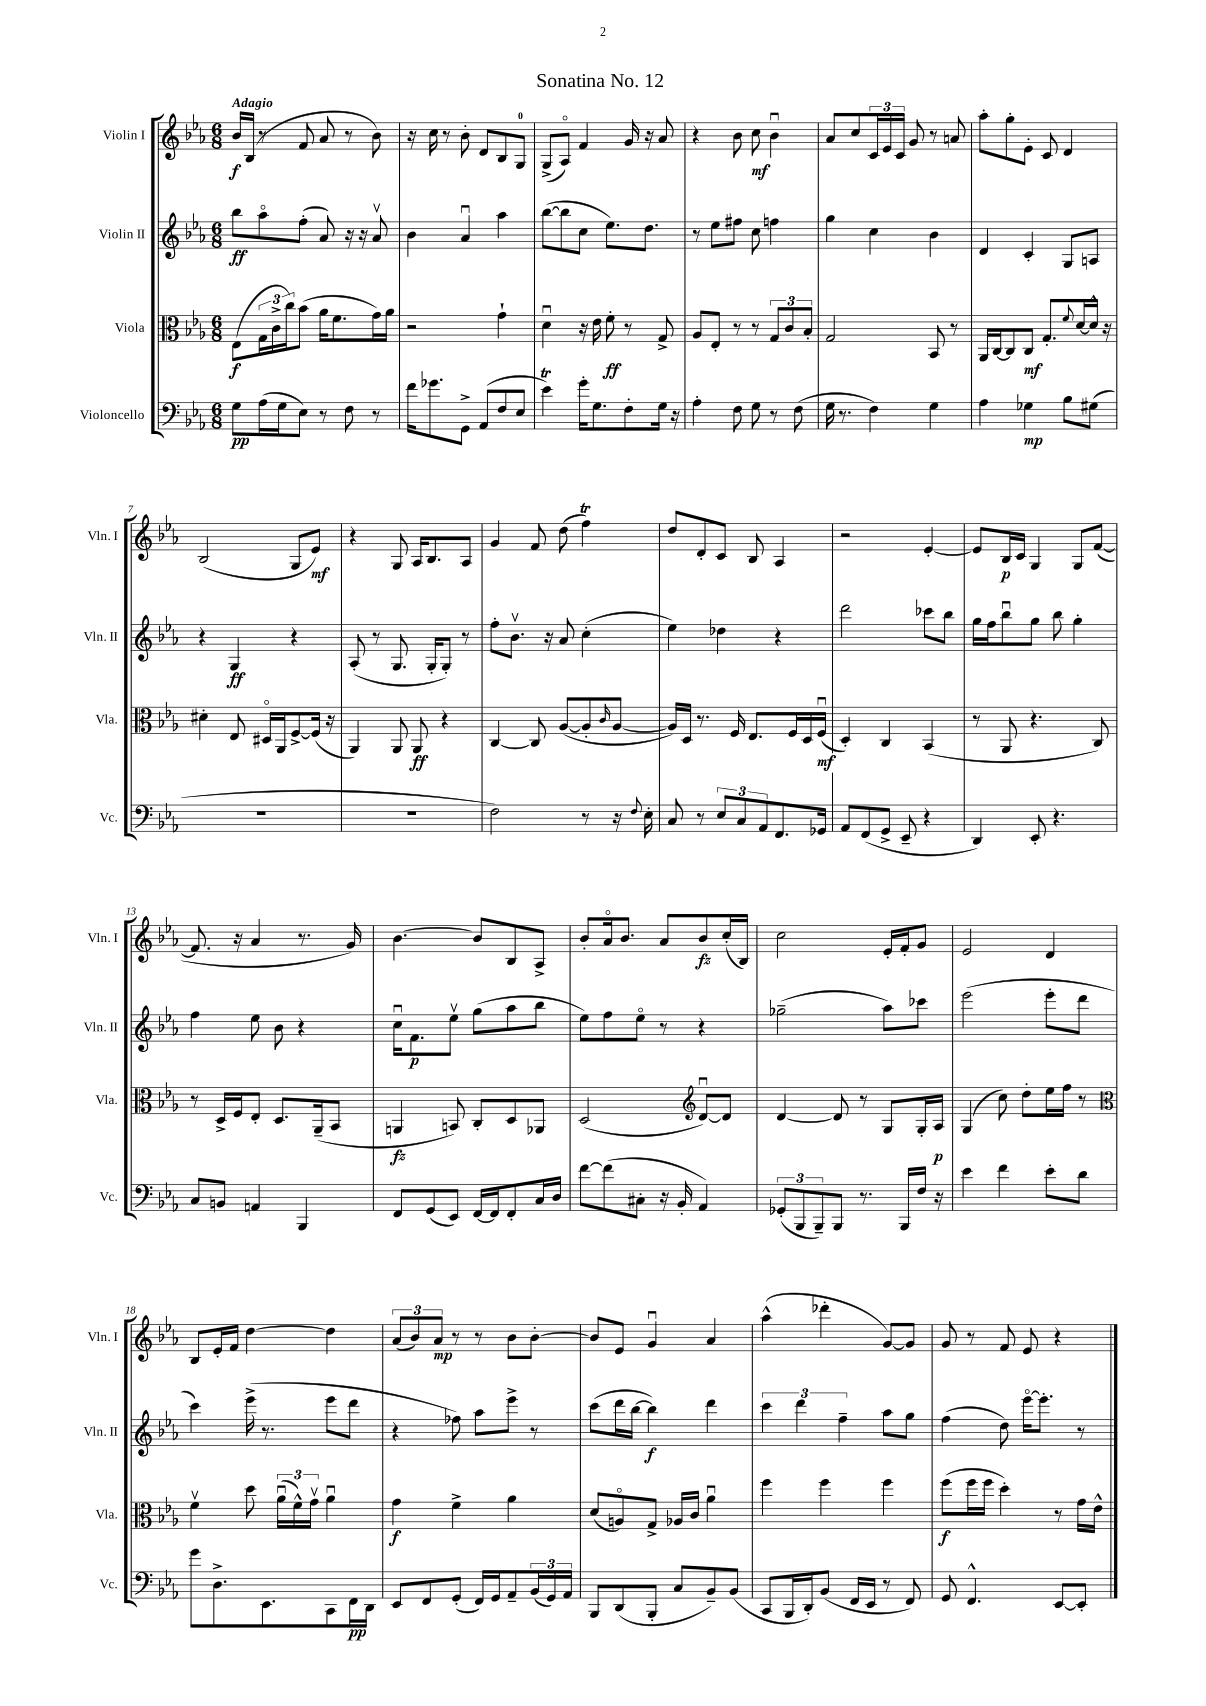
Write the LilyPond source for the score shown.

\header { title = "Sonatina No. 12" }
<<
\new StaffGroup <<
\new Staff = "s0" \with { instrumentName = "Violin I" shortInstrumentName = "Vln. I" } {
    \clef treble \key ees \major \numericTimeSignature \time 6/8 \tempo "Adagio"
    bes'16\f bes16( r8 f'8 aes'8 r8 bes'8) |
    r16 c''16 r8 bes'8-. d'8 bes8 g8-0 |
    g8->( aes8\flageolet) f'4 g'16 r16 aes'8 |
    r4 bes'8 c''8\mf bes'4\downbow |
    aes'8 c''8 \tuplet 3/2 { c'16 ees'16 c'16 } g'8 r8 a'8 |
    aes''8-. g''8-. ees'8-. c'8 d'4 |
    bes2( g8 ees'8\mf) |
    r4 g8 aes16 bes8. aes8 |
    g'4 f'8 d''8( f''4\trill) |
    d''8 d'8-. c'8 bes8 aes4 |
    r2 ees'4~-. |
    ees'8 bes16\p c'16 g4 g8 f'8~( |
    f'8. r16 aes'4 r8. g'16) |
    bes'4.~ bes'8 bes8 aes8-> |
    bes'8-. aes'16\flageolet bes'8. aes'8 bes'8\fz c''16-.( bes16) |
    c''2 ees'16-. f'16-. g'8 |
    ees'2 d'4 |
    bes8 ees'16-. f'16 d''4~ d''4 |
    \tuplet 3/2 { aes'8( bes'8) aes'8\mp } r8 r8 bes'8 bes'8~-. |
    bes'8 ees'8 g'4\downbow aes'4 |
    aes''4-^( des'''4-. g'8~) g'8 |
    g'8 r8 f'8 ees'8 r4 \bar "|." |
}
\new Staff = "s1" \with { instrumentName = "Violin II" shortInstrumentName = "Vln. II" } {
    \clef treble \key ees \major \numericTimeSignature \time 6/8
    bes''8\ff aes''8\flageolet f''8-.( aes'8) r16 r16 aes'8\upbow |
    bes'4 aes'4\downbow aes''4 |
    bes''8~( bes''8 c''8 ees''8.) d''8. |
    r8 ees''8 fis''8 c''8 f''4 |
    g''4 c''4 bes'4 |
    d'4 c'4-. g8 a8 |
    r4 g4\ff r4 |
    aes8-.( r8 g8. g16-. g8-.) r8 |
    f''8-. bes'8.\upbow r16 aes'8 c''4-.( |
    ees''4) des''4 r4 |
    d'''2 ces'''8 bes''8 |
    g''16 f''16 bes''8\downbow g''8 bes''8 g''4-. |
    f''4 ees''8 bes'8 r4 |
    c''16\downbow f'8.\p ees''8\upbow g''8( aes''8 bes''8 |
    ees''8) f''8 ees''8\flageolet r8 r4 |
    ges''2--( aes''8) ces'''8 |
    ees'''2( ees'''8-. d'''8 |
    c'''4) ees'''16->( r8. ees'''8 d'''8 |
    r4 fes''8) aes''8 ees'''8-> r8 |
    c'''8( d'''16 bes''16~ bes''4\f) d'''4 |
    \tuplet 3/2 { c'''4 d'''4 f''4-- } aes''8 g''8 |
    f''4( d''8) ees'''16~\flageolet ees'''8.-. r8 \bar "|." |
}
\new Staff = "s2" \with { instrumentName = "Viola" shortInstrumentName = "Vla." } {
    \clef alto \key ees \major \numericTimeSignature \time 6/8
    ees8\f( \tuplet 3/2 { g16 c'16-> c''16) } bes'8( aes'16 f'8. g'16) aes'16 |
    r2 g'4-! |
    d'4\downbow r16 ees'16 f'8-.\ff r8 g8-> |
    aes8 ees8-. r8 r8 \tuplet 3/2 { g8 c'8 bes8-. } |
    g2 bes,8 r8 |
    aes,16 c16~ c8 c8\mf g8.-. \appoggiatura { f'8 } d'16~ d'16-^ r16 |
    dis'4-. ees8 dis16\flageolet aes,16 f8~-> f16( r16 |
    aes,4) aes,8 aes,8\ff r4 |
    c4~ c8 aes8~( aes8-. \grace { c'16 } aes8~ |
    aes16) d16 r8. f16 ees8. f16 d16 f16\downbow\mf( |
    d4-.) c4 bes,4( |
    r8 aes,8 r4. c8) |
    r8 d16-> f16 ees8-. d8. aes,16--( bes,8 |
    a,4\fz b,8) c8-. d8 aes,8 |
    d2( \clef treble d'8~\downbow) d'8 |
    d'4~ d'8 r8 g8 g16-. aes16\p |
    g4( c''8) d''8-. ees''16 f''16 r8 |
    \clef alto f'4\upbow d''8 \tuplet 3/2 { aes'16\downbow( f'16-^) g'16\upbow } aes'4\downbow |
    g'4\f f'4-> aes'4 |
    d'8( a8\flageolet) g8-> aes16 c'16 aes'4\downbow |
    f''4 f''4 f''4 |
    f''8\f( f''16 f''16 d''4-.) r8 g'16 ees'16-^ \bar "|." |
}
\new Staff = "s3" \with { instrumentName = "Violoncello" shortInstrumentName = "Vc." } {
    \clef bass \key ees \major \numericTimeSignature \time 6/8
    g8\pp aes16( g16 ees8) r8 f8 r8 |
    f'16 ges'8. g,8-> aes,8( f8 ees8 |
    ees'4\trill) g'16-. g8. f8-. g16 r16 |
    aes4-. f8 g8 r8 f8( |
    g16 r8. f4) g4 |
    aes4 ges4\mp bes8 gis8( |
    R2. |
    R2. |
    f2) r8 r16 \appoggiatura { f8 } ees16-. |
    c8 r8 \tuplet 3/2 { ees8 c8 aes,8 } f,8. ges,16 |
    aes,8 f,8( g,8-> ees,8-- r4 |
    d,4) ees,8-. r4. |
    c8 b,8 a,4 bes,,4 |
    f,8 g,8( ees,8) f,16~ f,16 f,8-. c16 d16 |
    f'8~ f'8( cis8-. r16 bes,16-. aes,4) |
    \tuplet 3/2 { ges,8-.( bes,,8 bes,,8--) } bes,,8 r8. bes,,16 f16 r16 |
    ees'4 f'4 ees'8-. d'8 |
    g'8 d8.-> ees,8. c,8 f,16\pp d,16 |
    ees,8 f,8 g,8-.( f,16) g,16 aes,8-- \tuplet 3/2 { bes,16( g,16) aes,16 } |
    bes,,8 d,8( bes,,8-. c8 bes,8--) bes,8( |
    c,8 bes,,16 d,16-.) bes,8( f,16 ees,16 r8 f,8) |
    g,8 f,4.-^ ees,8~ ees,8-. \bar "|." |
}
>>
>>
